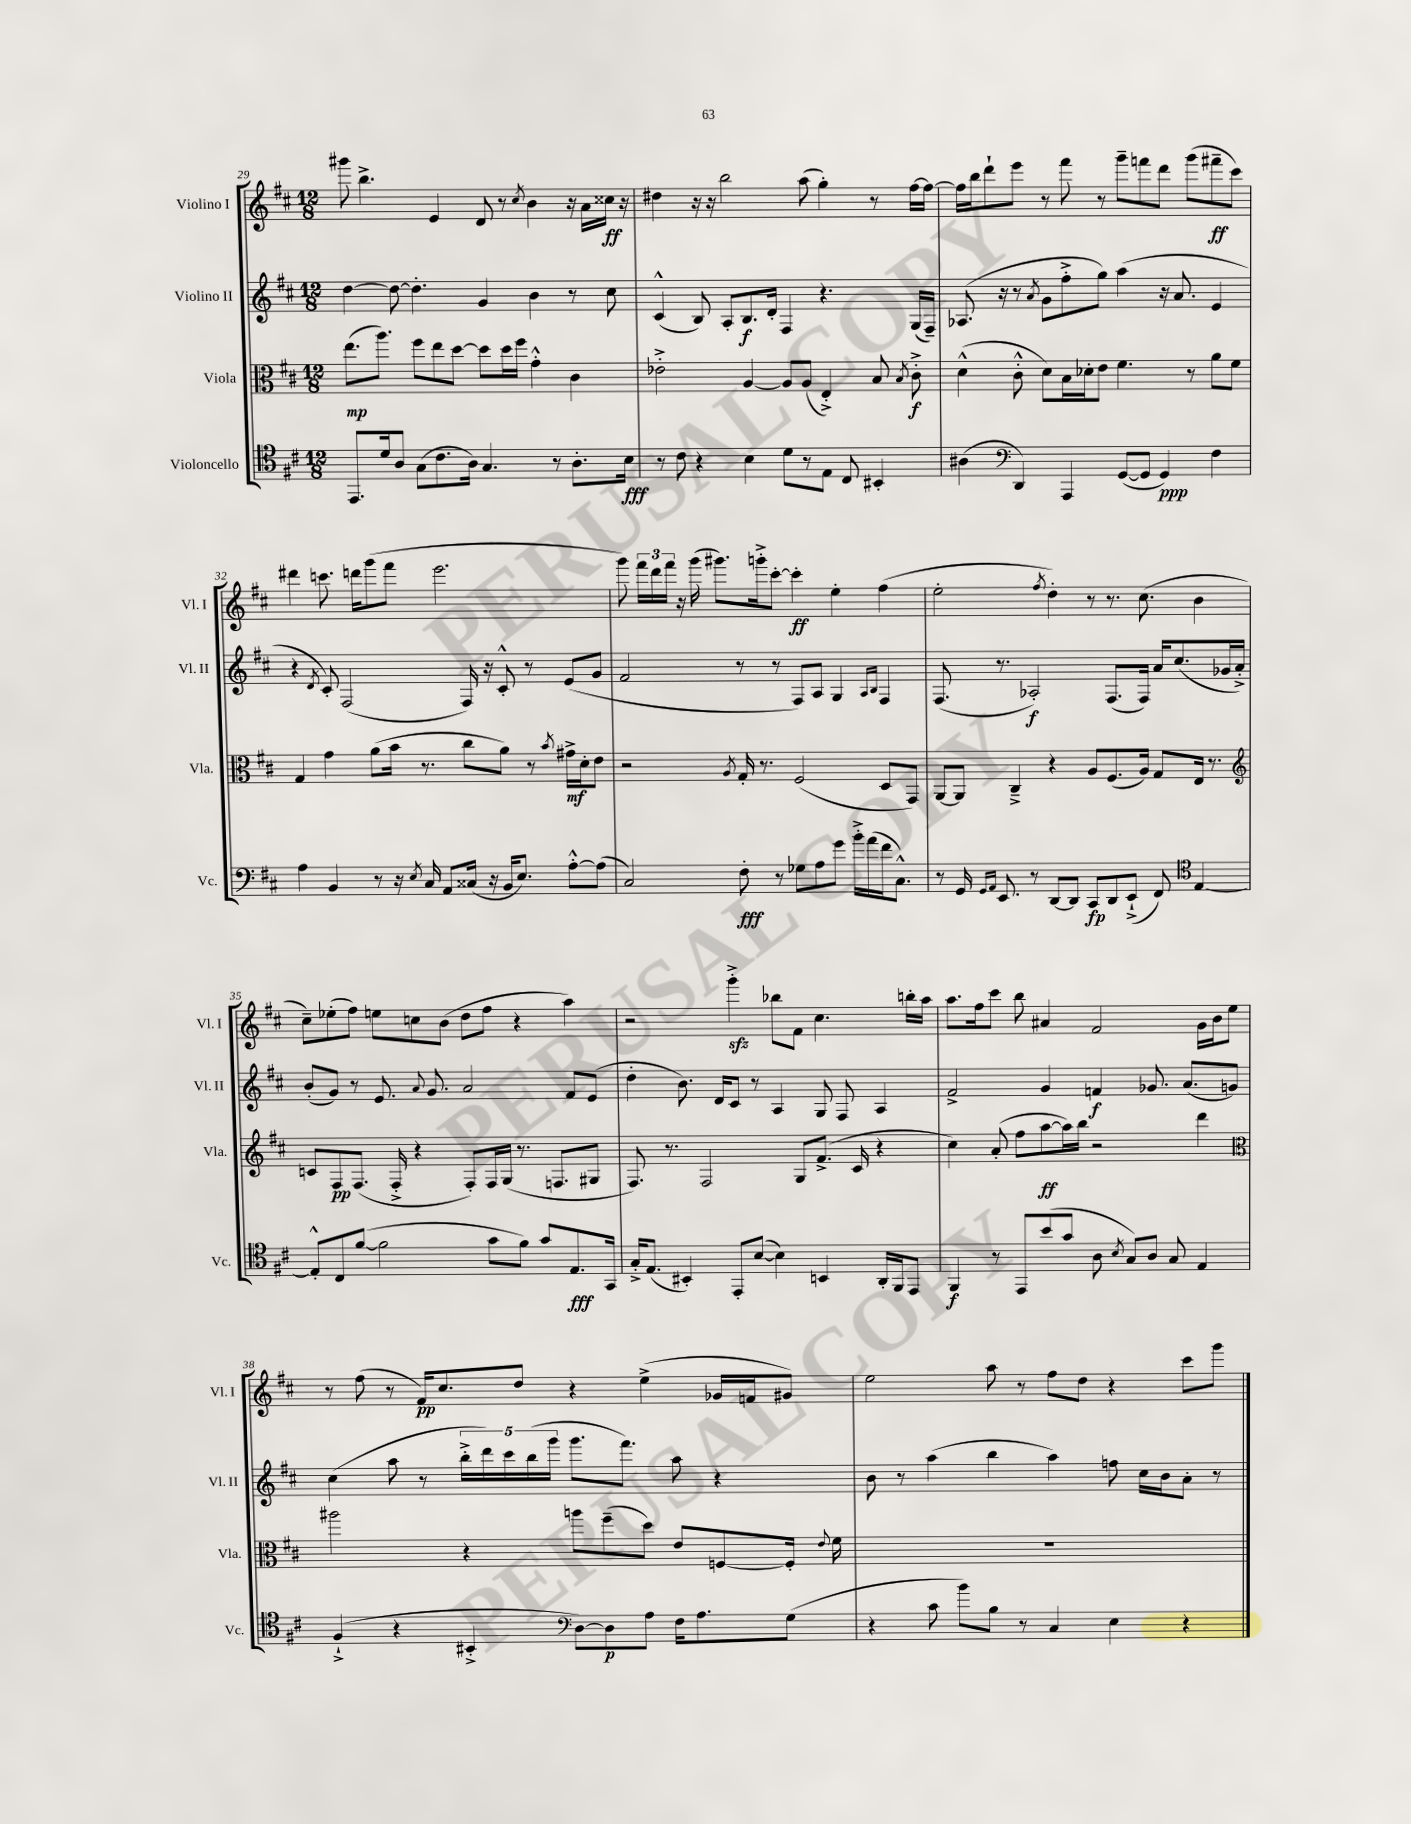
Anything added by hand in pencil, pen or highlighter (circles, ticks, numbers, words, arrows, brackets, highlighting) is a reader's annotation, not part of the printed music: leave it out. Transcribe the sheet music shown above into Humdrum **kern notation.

**kern	**kern	**kern	**kern
*staff4	*staff3	*staff2	*staff1
*clefC4	*clefC3	*clefG2	*clefG2
*k[f#c#]	*k[f#c#]	*k[f#c#]	*k[f#c#]
*M12/8	*M12/8	*M12/8	*M12/8
8.EE/L	(8.ee\L	[4dd\	8ggg#\
.	.	.	4.bb^\
16d/k	8.aa\J)	.	.
8A/J	.	8dd\_	.
(8G\L	8ff#\L	4.dd'\]	.
8.c#\	8ee\	.	4e/
.	[8dd\J	.	.
16A\Jk)	.	.	.
4.G/	8dd\]L	4g/	8d/
.	16dd\L	.	8r
.	16ff#\JJ	.	.
.	.	.	8qcc#/
.	4g'^^\	4b\	4b\
8r	.	.	.
8.A'\L	4c#\	8r	16r
.	.	.	16a\LL
.	.	8cc#\	16cc##\JJ
16B\Jk	.	.	16r
=	=	=	=
8r	2e-'^\	(4c#^^/	4dd#\
8c#\	.	.	.
4r	.	8B/)	16r
.	.	.	16r
.	.	8A'/L	2bb\
4B\	[4A/	8.B/	.
.	.	16d'/Jk	.
8d\L	8A/]L	4F#/	.
8r	(8A/J	.	(8aa\
8E\J	4E'^/)	4.r	4gg'\)
8C#/	.	.	.
4BB#'/	8B/	.	8r
.	8qB/	.	.
.	8c#'^\	(16G/LL	[16ff#\LL
.	.	16F#~/JJ)	16ff#\_JJ
=	=	=	=
(4A#\	(4d^^\	(8.A-/	16ff#\]LL
.	.	.	16bb\J
.	.	.	8ddd`\
.	.	16r	.
*clefF4	*	*	*
4DD/)	8c#'^^\	8r	8eee\J
.	.	8qa/	.
.	8d\L)	8g\L	8r
4AAA/	16B\L	8ff#'^\	8fff#\
.	16d-'\J	.	.
.	8e\J	8gg\J)	8r
([8GG/L	4.f#\	(4aa\	8ggg~\L
8GG/]J	.	.	8fff\
4GG/)	.	16r	8ddd\J
.	.	8.a/	.
.	8r	.	(8ggg\L
4F#\	8a\L	4e/	8fff#~\
.	8f#\J	.	8ccc#\J)
=	=	=	=
4A\	4G/	4r	4ddd#\
.	.	8qd/	.
4BB/	4g\	8c#'/)	8.ccc\
.	.	(2F#/	.
.	.	.	16ddd\LK
8r	(8a\L	.	(8ggg\
16r	16b\Jk	.	8fff#\J
8qE/	.	.	.
16C#/	8.r	.	.
8AA/L	.	.	2.eee\
(16C##/Jk	8cc#\L	16F#/)	.
16r	.	16r	.
16BB/LK	8a\J)	8c#'^^/	.
8.E/J)	.	.	.
.	8r	8r	.
.	8qb/	.	.
[8A'^^\L	16g#^\LL	(8e/L	.
.	16d'\J	.	.
(8A\]J	8e\J	8g/J	.
=	=	=	=
2C#/)	2r	2f#/	8ggg\)
.	.	.	24fff#\LL
.	.	.	24ddd\
.	.	.	24fff#\JJ
.	.	.	16r
.	.	.	(16ggg\
.	.	.	8.ggg#\L)
.	8qA/	.	.
8F#'\	16G'/	8r	.
.	8.r	.	16ggg'^\k
8r	.	8r	[8ccc#'\J
8G-\L	(2F#/	8F#/L)	4ccc#'\]
8A\	.	8A/J	.
8g\J	.	4G/	4ee'\
16b'^\LL	.	.	.
(16a\	.	.	.
.	.	16qqA/LL	.
.	.	16qqB/JJ	.
16f#\J	8D/L	4F#/	(4ff#\
8.C#^^\J)	.	.	.
.	8GG/J)	.	.
=	=	=	=
8r	[8AA/L	(8.F#/	2ee'\
16GG/	8AA/]J	.	.
16qqGG/LL	.	.	.
16qqAA/JJ	.	.	.
8.EE/	.	8.r	.
.	4C#~^/	.	.
8r	.	2A-'/)	.
.	.	.	8qff#/
[8DD/L	4r	.	4dd'\)
8DD/]J	.	.	.
8CC#/L	8A/L	.	8r
8DD/	(8.F#/	(8.F#/L	8.r
(8EE`^/J	.	.	.
.	16A/Jk)	16F#/Jk)	(8.cc#\
8FF#/)	8G/L	16a/LK	.
.	.	(8.cc#/	.
*clefC4	*	*	*
[4E/	16E/Jk	.	4b\
.	8.r	.	.
.	.	16g-/L	.
.	.	16a'^/JJ)	.
=	=	=	=
*	*clefG2	*	*
8E'^^/]L	8c/L	(8b'/L	8cc#~\L)
8C#/	8F#/	8g/J)	(8ee-'\
([8f#/J	(8.F#/J	8r	8ff#\J)
2f#\]	.	8.e/	8ee\L
.	16F#'^/	.	.
.	4r	.	8cc\
.	.	8qqa/	.
.	.	8.g/	.
.	.	.	(8b\J
.	8F#'/L)	2a/	8dd\L
8g\L	16F#/L	.	8ff#\J
.	(16G/JJ	.	.
8f#\J)	8.r	.	4r
8g/L	.	.	.
.	8.F/L	.	.
8.E/	.	8f#/L	4aa\)
.	8G#/J	(8e/J	.
16GG/Jk	.	.	.
=	=	=	=
16G'^/LK	8.F#/)	4dd'\	2r
(8.E/J	.	.	.
.	8.r	.	.
4BB#'/)	.	8.b\)	.
.	2F#/	.	.
.	.	16d/LK	.
8EE'/L	.	8c#/J	4ggg'^\
([8B/J	.	8r	.
4B\])	.	4A/	8bb-\L
.	8G/L	.	8f#\J
4BB/	(8.f#^/J	8G/	4.cc#\
.	.	8F#/	.
.	16c#/	.	.
16AA'/LL	4r	4A/	.
16FF#/J	.	.	.
8EE/J	.	.	16bb'\LL
.	.	.	16aa\JJ
=	=	=	=
4FF#/	4cc#\)	2f#^/	8.aa\L
.	.	.	16ff#\k
8r	(8a'/	.	8ccc#\J
8EE/L	8ff#\L	.	8bb\
(8b/	[8aa\	4g/	4a#/
8g/J	16aa\]L)	.	.
.	16bb\JJ	.	.
8A\	2r	4f/	2f#/
8qB/	.	.	.
8G/L)	.	.	.
8A/J	.	8.g-/	.
8G/	.	.	.
.	.	(8.a/L	.
4E/	4ddd\	.	16g\LL
.	.	.	16b\J
.	.	8g/J)	8ee\J
=	=	=	=
*	*clefC3	*	*
(4F#`^/	2aa#\	(4cc#\	8r
.	.	.	(8ff#\
4r	.	8aa\	8r
.	.	8r	16f#/LK)
.	.	.	8.cc#/
4BB#'^/	4r	20bb'^\LL	.
.	.	20ddd\)	.
.	.	20ccc#\	.
.	.	.	8dd/J
.	.	(20bb\	.
.	.	20ggg\JJ	.
*clefF4	*	*	*
[8D\L)	8aa\L	8.ggg\L	4r
8D\]	(8ff#~\	.	.
.	.	8.fff#\J)	.
8A\J	8dd\J)	.	(4ee^\
16F#\LK	8e/L	8aa\	.
8.A\	.	.	.
.	[8F/	4r	16g-/LL
.	.	.	16f/J
(8G\J	16F'/]Jk	.	8g#/J)
.	8qqe/	.	.
.	16f#\	.	.
=	=	=	=
4r	1.r	8b\	2ee\
.	.	8r	.
8c#\	.	(4aa\	.
8b\L)	.	.	.
8B\J	.	4bb\	8aa\
8r	.	.	8r
4C#/	.	4aa\)	8ff#\L
.	.	.	8dd\J
4E\	.	8ff\	4r
.	.	16cc#\LL	.
.	.	16b\J	.
4r	.	8a'\J	8ccc#\L
.	.	8r	8ggg\J
==	==	==	==
*-	*-	*-	*-
